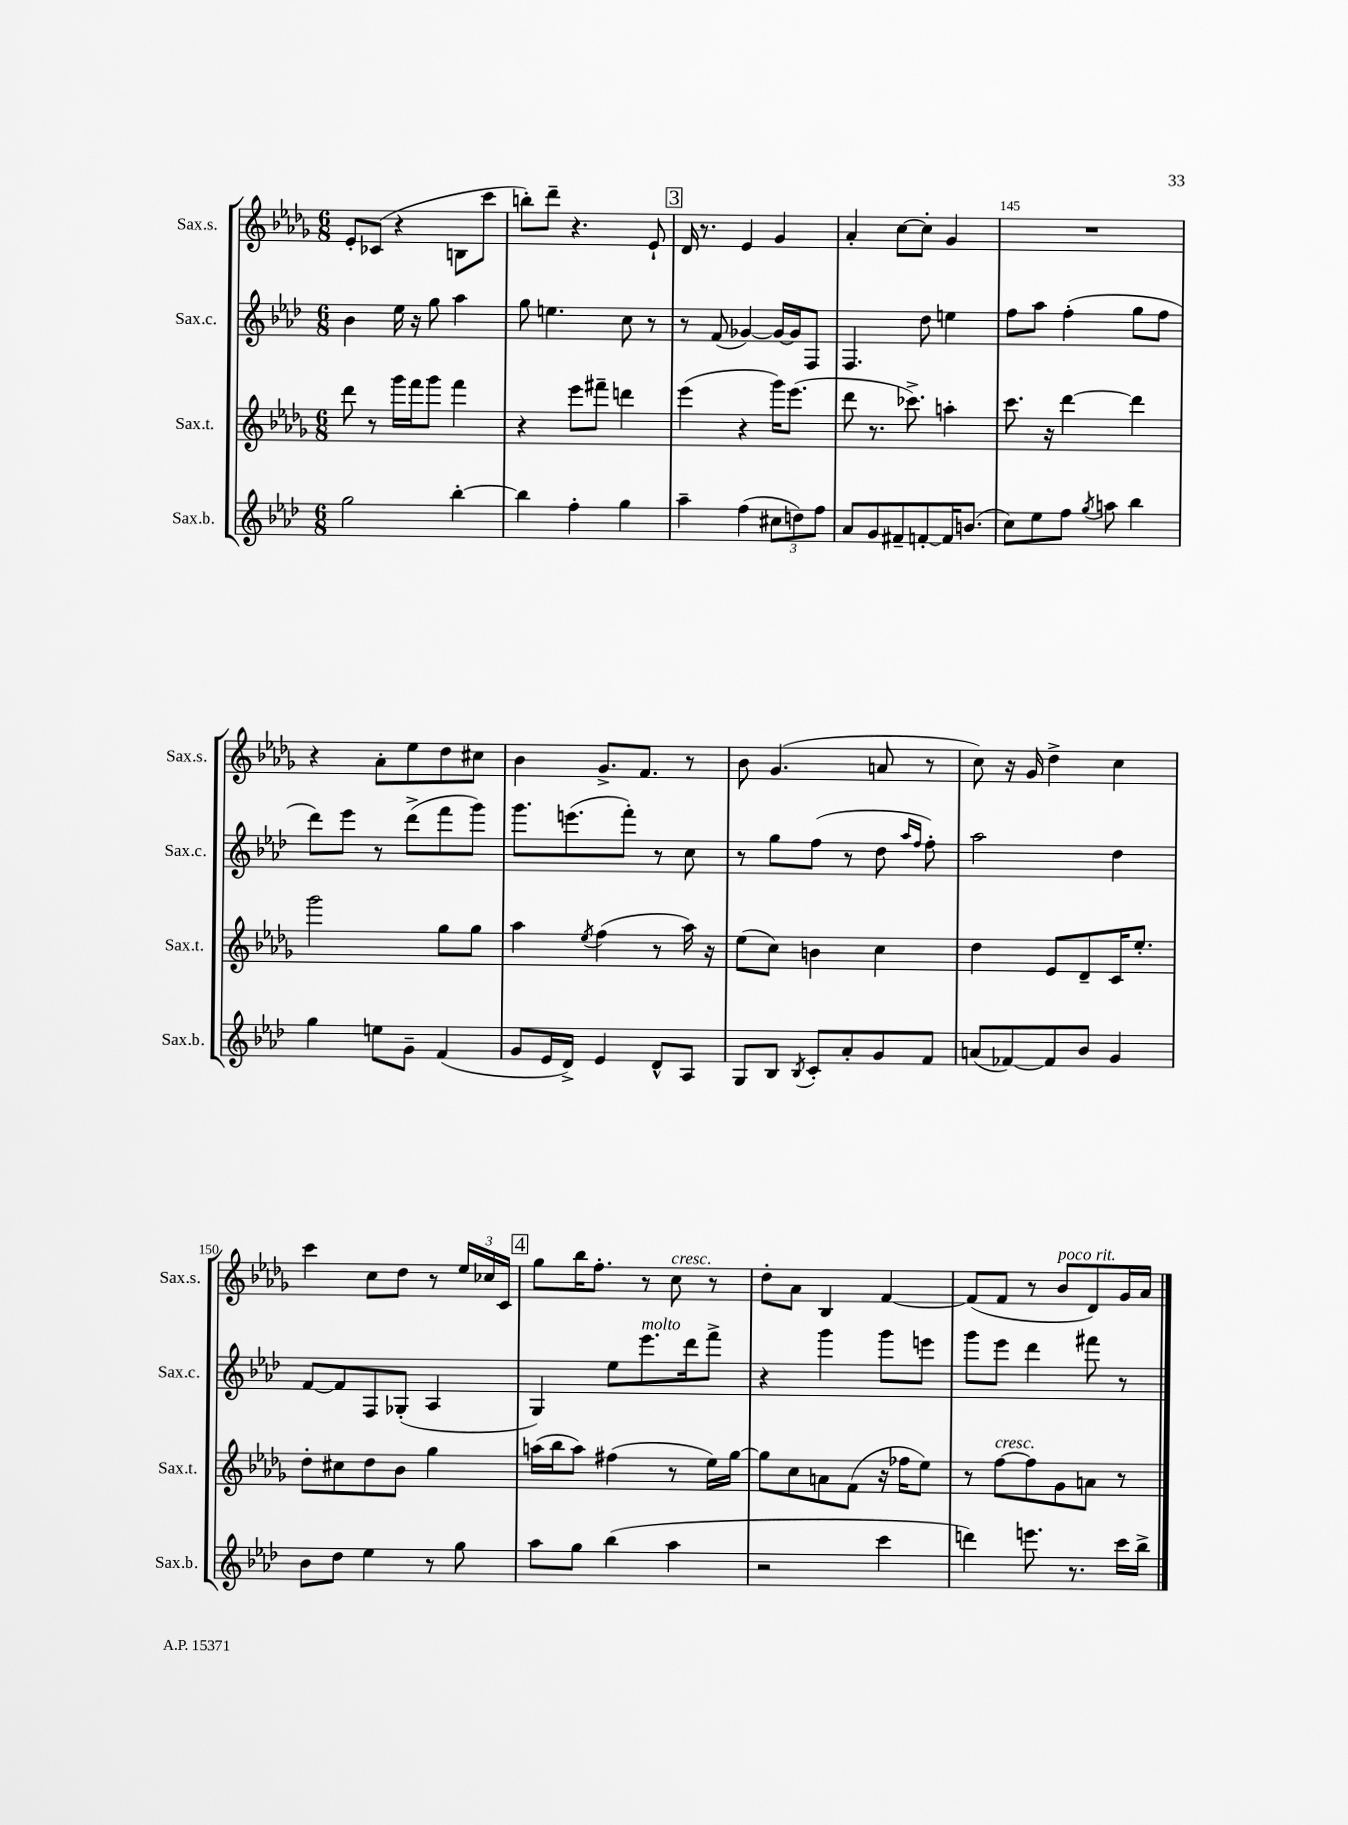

**kern	**kern	**kern	**kern
*part4	*part3	*part2	*part1
*staff4	*staff3	*staff2	*staff1
*I"Sax.b.	*I"Sax.t.	*I"Sax.c.	*I"Sax.s.
*I'Sax.b.	*I'Sax.t.	*I'Sax.c.	*I'Sax.s.
*clefG2	*clefG2	*clefG2	*clefG2
*k[b-e-a-d-]	*k[b-e-a-d-g-]	*k[b-e-a-d-]	*k[b-e-a-d-g-]
*M6/8	*M6/8	*M6/8	*M6/8
=141	=141	=141	=141
2gg\	8ddd-\	4b-\	8e-'/L
.	8r	.	(8c-X/J
.	16ggg-\LL	16ee-\	4r
.	16fff\J	16r	.
.	8ggg-\J	8gg\	.
[4bb-'\	4fff\	4aa-\	8Bn\L
.	.	.	8ccc\J
=142	=142	=142	=142
4bb-\]	4r	8gg\	8bbn'\L)
.	.	4.een\	8ddd-~\J
4ff'\	8eee-\L	.	4.r
.	8fff#X~\J	.	.
4gg\	4dddn\	8cc\	.
.	.	8r	8e-`/
!!LO:REH:place=s1:t=3
=143	=143	=143	=143
4aa-~\	(4eee-\	8r	16d-/
.	.	.	8.r
.	.	(8f/	.
(4ff\	4r	[4g-X/)	4e-/
12cc#X\L	16ggg-\KL)	16g-/LL_	4g-/
.	(8.eee-\J	16g-/J]	.
12ddn\)	.	.	.
.	.	8F/J	.
12ff\J	.	.	.
=144	=144	=144	=144
8a-/L	8ddd-\	4.F/	4a-'/
8g/	8.r	.	.
8f#X~/	.	.	[8cc\L
.	8.ccc-X^\)	.	.
[8fn'/	.	8dd-\	8cc'\J]
16f/K]	4aan'\	4een\	4g-/
(8.bn/J	.	.	.
=145	=145	=145	=145
8cc\L)	8.ccc\	8ff\L	2.r
8ee-\	.	8aa-\J	.
.	16r	.	.
8ff\J	[4ddd-\	(4ff'\	.
8qgg/	.	.	.
8aan\	.	.	.
4bb-\	4ddd-\]	8gg\L	.
.	.	8ff\J	.
!!LO:LB:g=z
=146	=146	=146	=146
4gg\	2ggg-\	8ddd-\L)	4r
.	.	8eee-\J	.
8een\L	.	8r	8a-'\L
8g~\J	.	(8ddd-^\L	8ee-\
(4f/	8gg-\L	8fff\	8dd-\
.	8gg-\J	8ggg\J)	8cc#X\J
=147	=147	=147	=147
8g/L	4aa-\	8.ggg\L	4b-\
16e-/L	.	.	.
16d-^/JJ)	.	(8.eeen\	.
.	8qee-/	.	.
4e-/	(4ff\	.	8.g-^/L
.	.	8fff'\J)	.
.	.	.	8.f/J
8d-^^/L	8r	8r	.
8A-/J	16aa-\)	8cc\	8r
.	16r	.	.
=148	=148	=148	=148
8G/L	(8ee-\L	8r	8b-\
8B-/J	8cc\J)	8gg\L	(4.g-/
8qB-/	.	.	.
8c'/L	4bn\	(8ff\J	.
8a-'/	.	8r	.
8g/	4cc\	8dd-\	8an/
.	.	16qqaa-/LL	.
.	.	16qqff/JJ	.
8f/J	.	8ff'\)	8r
=149	=149	=149	=149
(8an/L	4dd-\	2aa-\	8cc\)
[8f-X/)	.	.	16r
.	.	.	16g-/
8f-/]	8e-/L	.	4dd-^\
8b-/J	8d-~/	.	.
4g/	16c/K	4dd-\	4cc\
.	8.ee-'/J	.	.
!!LO:LB:g=z
=150	=150	=150	=150
8b-\L	8dd-'\L	[8f/L	4ccc\
8dd-\J	8cc#X\	8f/]	.
4ee-\	8dd-\	8F/	8cc\L
.	8b-\J	(8G-X'/J	8dd-\J
8r	4gg-\	4A-/	8r
8gg\	.	.	24ee-/LL
.	.	.	24cc-X/
.	.	.	24c/JJ
!!LO:REH:place=s1:t=4
=151	=151	=151	=151
8aa-\L	(16aan\LL	4G/)	8gg-\L
.	16bb-\J	.	.
8gg\J	8aa\J)	.	16bb-\K
.	.	.	8.ff'\J
(4bb-\	(4ff#X\	8ee-\L	.
!	!	!LO:TX:a:i:t=molto	!
.	.	8.eee-\	8r
!	!	!	!LO:TX:a:i:t=cresc.
4aa-\	8r	.	8cc\
.	.	16ddd-\k	.
.	16ee-\LL)	8fff^\J	8r
.	[16gg-\JJ	.	.
=152	=152	=152	=152
2r	8gg-\L]	4r	8dd-'\L
.	8cc\	.	8a-\J
.	8an\	4ggg\	4B-/
.	(8f\J	.	.
4ccc\	16r	8ggg\L	[4f/
.	16ff-X\KL	.	.
.	8ee-\J)	8eeen\J	.
=153	=153	=153	=153
4dddn\)	8r	8ggg\L	(8f/L]
!	!LO:TX:a:i:t=cresc.	!	!
.	[8ff\L	8eee-\J	8f/J
8.eeen\	8ff\]	4ddd-\	8r
!	!	!	!LO:TX:a:i:t=poco rit.
.	8g-\	.	8b-/L
8.r	.	.	.
.	8an\J	8fff#X\	8d-/)
16ccc\LL	8r	8r	16g-/L
16bb-^\JJ	.	.	16a-/JJ
==	==	==	==
*-	*-	*-	*-
